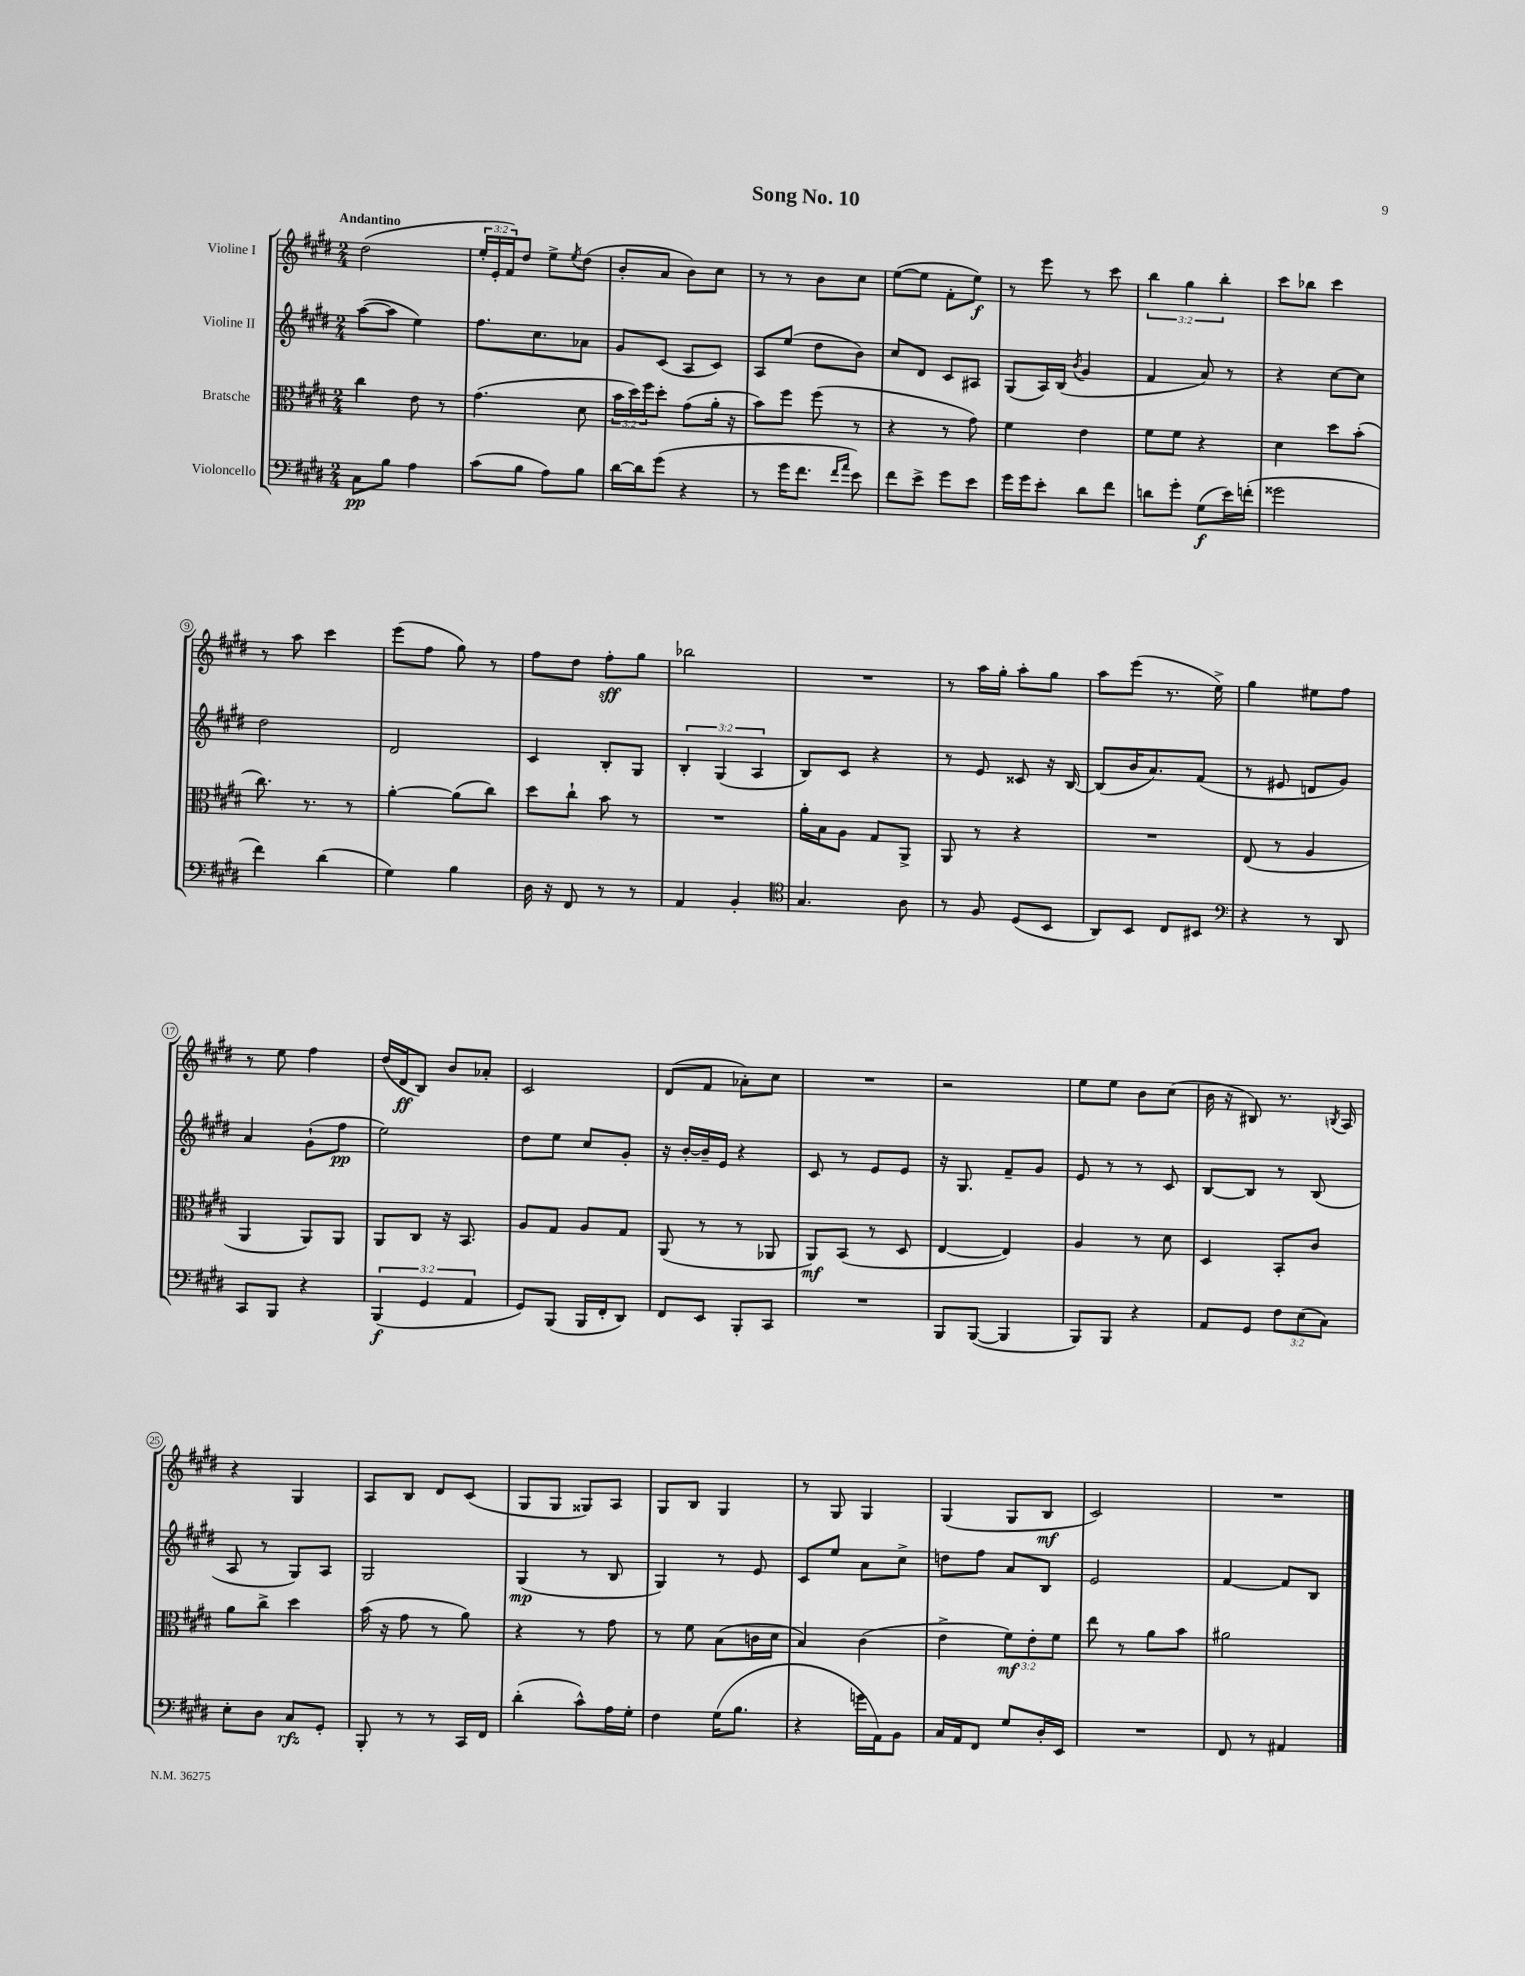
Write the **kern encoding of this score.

**kern	**kern	**kern	**kern
*staff4	*staff3	*staff2	*staff1
*clefF4	*clefC3	*clefG2	*clefG2
*k[f#c#g#d#]	*k[f#c#g#d#]	*k[f#c#g#d#]	*k[f#c#g#d#]
*M2/4	*M2/4	*M2/4	*M2/4
8C#	4cc#	([8aa	(2dd#
8B	.	8aa]	.
4A	8e	4ee)	.
.	8r	.	.
=	=	=	=
(8c#	(4.g#	8.ff#	24ee'
.	.	.	24e'
.	.	.	24f#)
8B	.	.	8dd#
.	.	8.cc#	.
8A)	.	.	8ee^
.	.	.	8qee
8B	8d#	8a-	(8dd#
=	=	=	=
[16d#	24b	8g#	8b'
.	24dd#)	.	.
16d#]	.	.	.
.	24ff#	.	.
(8g#	8dd#'	(8c#	8a
4r	(8g#	8A	8b)
.	16a'	8c#)	8cc#
.	16r	.	.
=	=	=	=
8r	8b)	8A	8r
16g#	8ff#	(8ee	8r
8.f#	.	.	.
.	(8ff#	8dd#	8b
16qqf#	.	.	.
16qqa	.	.	.
8e)	8r	8b)	8cc#
=	=	=	=
8f#	4r	8cc#	([8ee
8e^	.	8d#	8ee]
8g#	8r	8c#	8f#'
8e	8g#)	8A#	8ee)
=	=	=	=
16g#	4f#	(8G#	8r
16g#	.	.	.
8e'	.	16A)	8eee
.	.	(16B	.
.	.	8qb	.
8d#	4e	4g#	8r
8f#	.	.	8ccc#
=	=	=	=
8d	8f#	4f#	6bb
8g#'	8f#	.	.
.	.	.	6gg#
(8G#	4r	8a)	.
.	.	.	6bb'
16e)	.	8r	.
(16f'	.	.	.
=	=	=	=
2g##	4d#	4r	8ccc#
.	.	.	8bb-
.	8dd#	[8cc#	4ccc#
.	(8b'	8cc#]	.
=	=	=	=
4f#)	8.cc#)	2dd#	8r
.	.	.	8aa
.	8.r	.	.
(4d#	.	.	4ccc#
.	8r	.	.
=	=	=	=
4G#)	[4a'	2d#	(8eee
.	.	.	8ff#
4B	(8a]	.	8gg#)
.	8cc#)	.	8r
=	=	=	=
16D#	8dd#	4c#	8ff#
16r	.	.	.
8FF#	8cc#`	.	8dd#
8r	8b	8B'	8ff#'
8r	8r	8G#	8gg#
=	=	=	=
4AA	2r	6B'	2bb-
.	.	(6G#	.
4BB'	.	.	.
.	.	6A	.
=	=	=	=
*clefC4	*	*	*
4.G#	16a'	8B)	2r
.	16B	.	.
.	8A	8c#	.
.	8G#	4r	.
8A	8AA^	.	.
=	=	=	=
8r	8AA	8r	8r
8F#	8r	8e	16aa
.	.	.	16gg#'
(8D#	4r	8c##	8aa'
8BB	.	16r	8gg#
.	.	[16B	.
=	=	=	=
8AA)	2r	(8B]	8aa
8BB	.	16b	(8eee
.	.	8.a)	.
8C#	.	.	8.r
8BB#	.	(8f#	.
.	.	.	16ee^)
=	=	=	=
*clefF4	*	*	*
4r	(8E	8r	4gg#
.	8r	8e#	.
8r	4A	8d	8ee#
8DD#	.	8g#)	8ff#
=	=	=	=
8CC#	4AA	4a	8r
8BBB	.	.	8ee
4r	8AA)	(8g#`	4ff#
.	8AA	8ff#	.
=	=	=	=
(6BBB	8AA	2ee)	(16dd#
.	.	.	16d#
.	8C#	.	8B)
6GG#	.	.	.
.	16r	.	8b
.	8.BB	.	.
6AA	.	.	.
.	.	.	8a-'
=	=	=	=
8GG#)	8A	8dd#	2c#
(8BBB	8G#	8ee	.
16BBB	8A	8cc#	.
16FF#'	.	.	.
8DD#)	8G#	8g#'	.
=	=	=	=
8FF#	(8AA	16r	(8d#
.	.	[16b'	.
8EE	8r	16b~]	8f#
.	.	16e	.
8BBB'	8r	4r	8a-')
8CC#	8AA-	.	8cc#
=	=	=	=
2r	8AA)	8c#	2r
.	(8BB	8r	.
.	8r	8e	.
.	8D#	8e	.
=	=	=	=
8BBB	[4E	16r	2r
.	.	8.G#	.
([8BBB	.	.	.
4BBB]	4E])	8f#~	.
.	.	8g#	.
=	=	=	=
8BBB)	4A	8e	8ee
8BBB	.	8r	8ee
4r	8r	8r	8b
.	8d#	8c#	(8cc#
=	=	=	=
8AA	4D#	[8B	16b
.	.	.	16r
8GG#	.	8B]	8B#)
12F#	8BB'	8r	8.r
(12E	.	.	.
.	8c#	(8B	.
12C#)	.	.	.
.	.	.	8qB
.	.	.	16A
=	=	=	=
8E'	8a	8A	4r
8D#	8cc#^	8r	.
8C#	4dd#	8G#)	4G#
8GG#'	.	8A	.
=	=	=	=
8BBB'	(16b	2G#	8A
.	16r	.	.
8r	8g#	.	8B
8r	8r	.	8d#
16CC#	8a)	.	(8c#
16FF#	.	.	.
=	=	=	=
(4d#'	4r	(4G#	8G#
.	.	.	8G#
8c#^^)	8r	8r	8G##)
16A	8g#	8B	8A
16G#'	.	.	.
=	=	=	=
4F#	8r	4G#)	8G#
.	8f#	.	8B
(16G#	(8B	8r	4G#
8.B	.	.	.
.	16c	8e	.
.	16d#	.	.
=	=	=	=
4r	4B)	8c#	8r
.	.	8ee	8G#
16g	(4c#	8a	4G#
16AA)	.	.	.
8BB	.	8cc#^	.
=	=	=	=
16C#	4e^	8dd	(4G#
16AA	.	.	.
8FF#	.	8ff#	.
8G#	12f#)	8a	8G#
.	12e'	.	.
16D#'	.	8B	8B
.	12f#	.	.
16EE	.	.	.
=	=	=	=
2r	8ee	2e	2c#)
.	8r	.	.
.	8a	.	.
.	8b	.	.
=	=	=	=
8FF#	2a#	[4f#	2r
8r	.	.	.
4AA#	.	8f#]	.
.	.	8B	.
==	==	==	==
*-	*-	*-	*-
